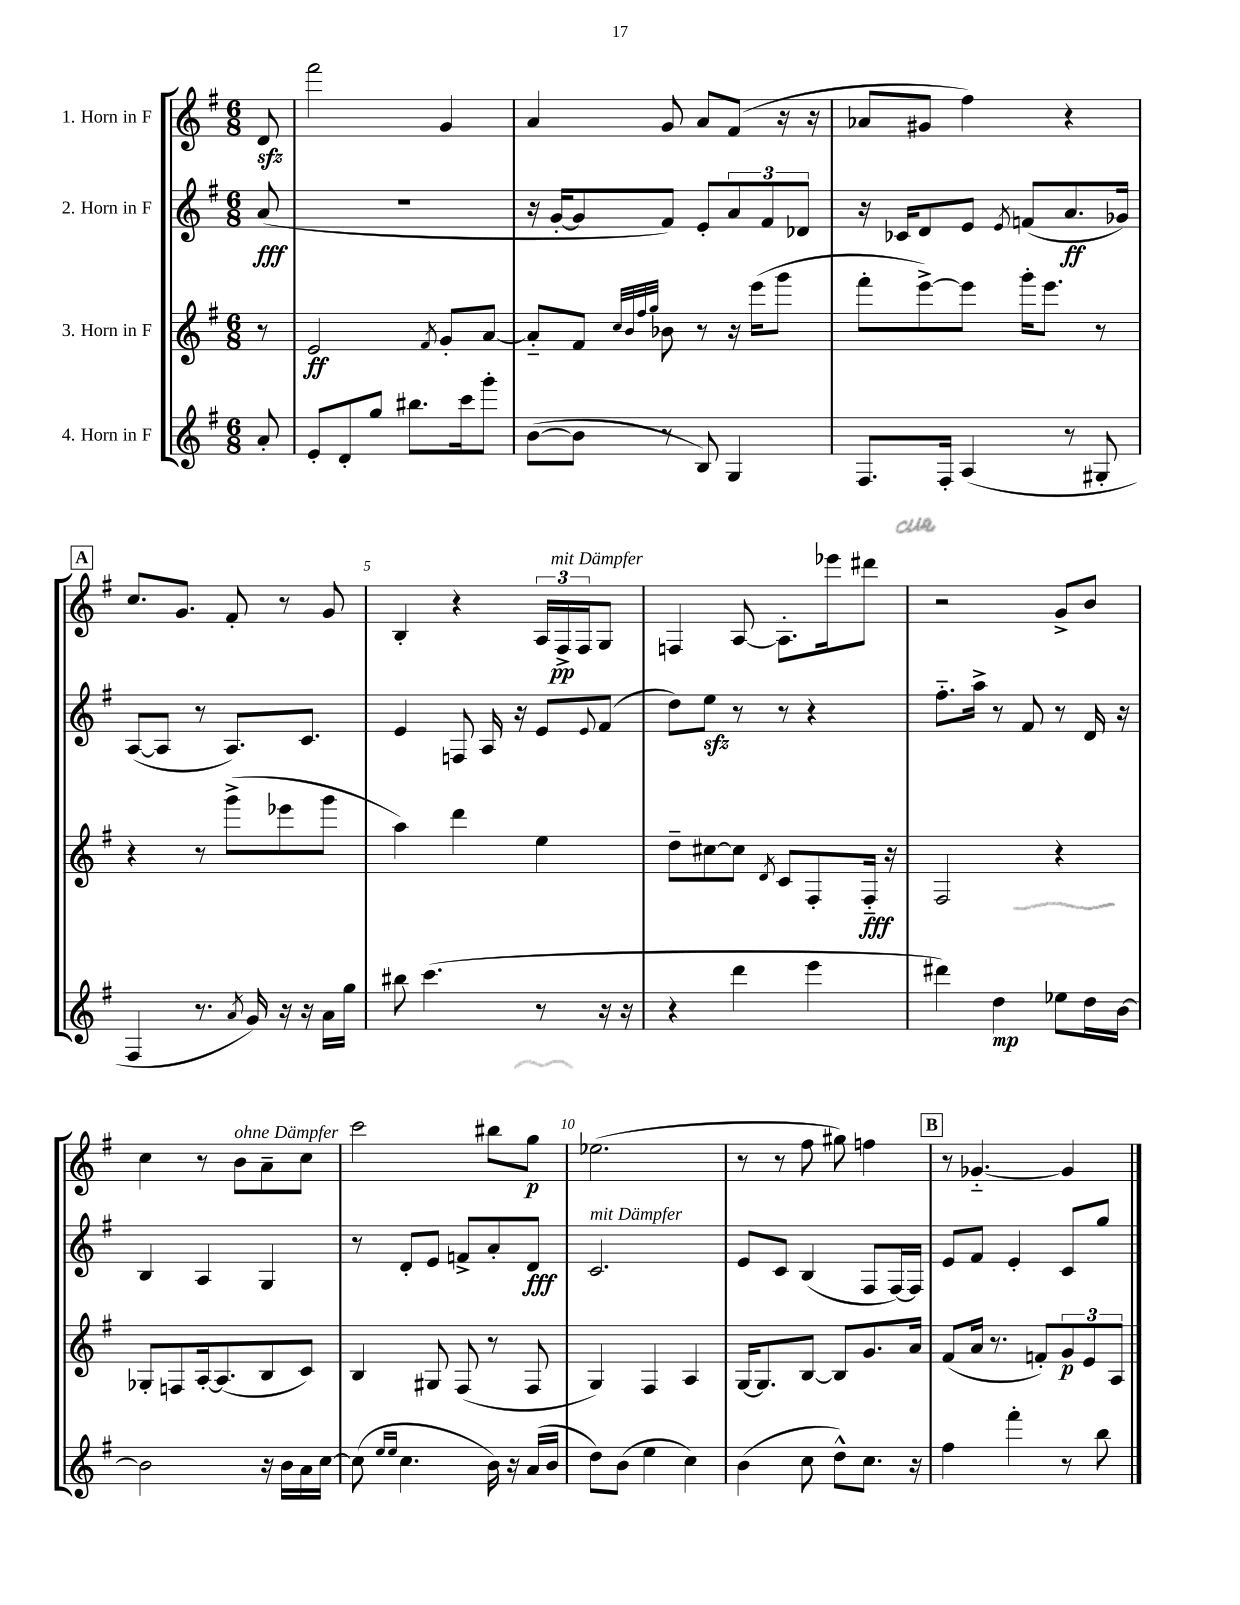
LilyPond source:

<<
\new StaffGroup <<
\new Staff = "s0" \with { instrumentName = "1. Horn in F" } {
    \clef treble \key g \major \numericTimeSignature \time 6/8 \partial 8
    d'8\sfz |
    fis'''2 g'4 |
    a'4 g'8 a'8 fis'8( r16 r16 |
    aes'8 gis'8 fis''4) r4 |
    \mark \markup { \box "A" } c''8. g'8. fis'8-. r8 g'8 |
    b4-. r4 \tuplet 3/2 { a16 fis16->\pp^\markup { \italic "mit Dämpfer" } fis16 } g8 |
    f4 a8~ a8.-. ees'''16 dis'''8 |
    r2 g'8-> b'8 |
    c''4 r8 b'8^\markup { \italic "ohne Dämpfer" } a'8-- c''8 |
    c'''2 bis''8 g''8\p |
    ees''2.( |
    r8 r8 fis''8 gis''8) f''4 |
    \mark \markup { \box "B" } r8 ges'4.~-_ ges'4 \bar "|." |
}
\new Staff = "s1" \with { instrumentName = "2. Horn in F" } {
    \clef treble \key g \major \numericTimeSignature \time 6/8 \partial 8
    a'8\fff( |
    R2. |
    r16 g'16~-. g'8 fis'8) e'8-. \tuplet 3/2 { a'8 fis'8 des'8 } |
    r16 ces'16 d'8 e'8 \acciaccatura { e'8 } f'8( a'8.\ff ges'16) |
    \mark \markup { \box "A" } a8~( a8 r8 a8.) c'8. |
    e'4 f8 a16 r16 e'8 \appoggiatura { e'8 } fis'8( |
    d''8) e''8\sfz r8 r8 r4 |
    fis''8.-_ a''16-> r8 fis'8 r8 d'16 r16 |
    b4 a4 g4 |
    r8 d'8-. e'8 f'8-> a'8-. d'8\fff |
    c'2.^\markup { \italic "mit Dämpfer" } |
    e'8 c'8 b4( fis8 fis16~) fis16 |
    \mark \markup { \box "B" } e'8 fis'8 e'4-. c'8 g''8 \bar "|." |
}
\new Staff = "s2" \with { instrumentName = "3. Horn in F" } {
    \clef treble \key g \major \numericTimeSignature \time 6/8 \partial 8
    r8 |
    e'2\ff \acciaccatura { fis'8 } g'8-. a'8~ |
    a'8-_ fis'8 \grace { c''32 b'32 fis''32 g''32 } bes'8 r8 r16 e'''16( g'''8 |
    fis'''8-. e'''8~->) e'''8 g'''16-. e'''8. r8 |
    \mark \markup { \box "A" } r4 r8 g'''8->( ees'''8 g'''8 |
    a''4) d'''4 e''4 |
    d''8-- cis''8~ cis''8 \acciaccatura { d'8 } c'8 fis8-. fis16-_\fff r16 |
    fis2 r4 |
    ges8-. f8 a16~-. a8.( b8 c'8) |
    b4 gis8 fis8( r8 fis8 |
    g4) fis4 a4 |
    g16~ g8. b8~ b8 g'8. a'16 |
    \mark \markup { \box "B" } fis'8( a'16 r8. f'8-.) \tuplet 3/2 { g'8\p e'8 a8 } \bar "|." |
}
\new Staff = "s3" \with { instrumentName = "4. Horn in F" } {
    \clef treble \key g \major \numericTimeSignature \time 6/8 \partial 8
    a'8-. |
    e'8-. d'8-. g''8 bis''8. c'''16 g'''8-. |
    b'8~( b'8 r8 b8) g4 |
    fis8. fis16-. a4( r8 gis8-. |
    \mark \markup { \box "A" } fis4 r8. \acciaccatura { a'8 } g'16) r16 r16 a'16 g''16 |
    bis''8 c'''4.( r8 r16 r16 |
    r4 d'''4 e'''4 |
    dis'''4) d''4\mp ees''8 d''16 b'16~ |
    b'2 r16 b'16 a'16 c''16~ |
    c''8( \grace { e''16 e''16 } c''4. b'16) r16 a'16( b'16 |
    d''8) b'8( e''4 c''4) |
    b'4( c''8 d''8-^) c''8. r16 |
    \mark \markup { \box "B" } fis''4 fis'''4-. r8 b''8 \bar "|." |
}
>>
>>
\layout { \context { \Score \override BarNumber.break-visibility = ##(#f #t #t) barNumberVisibility = #(every-nth-bar-number-visible 5) } }
